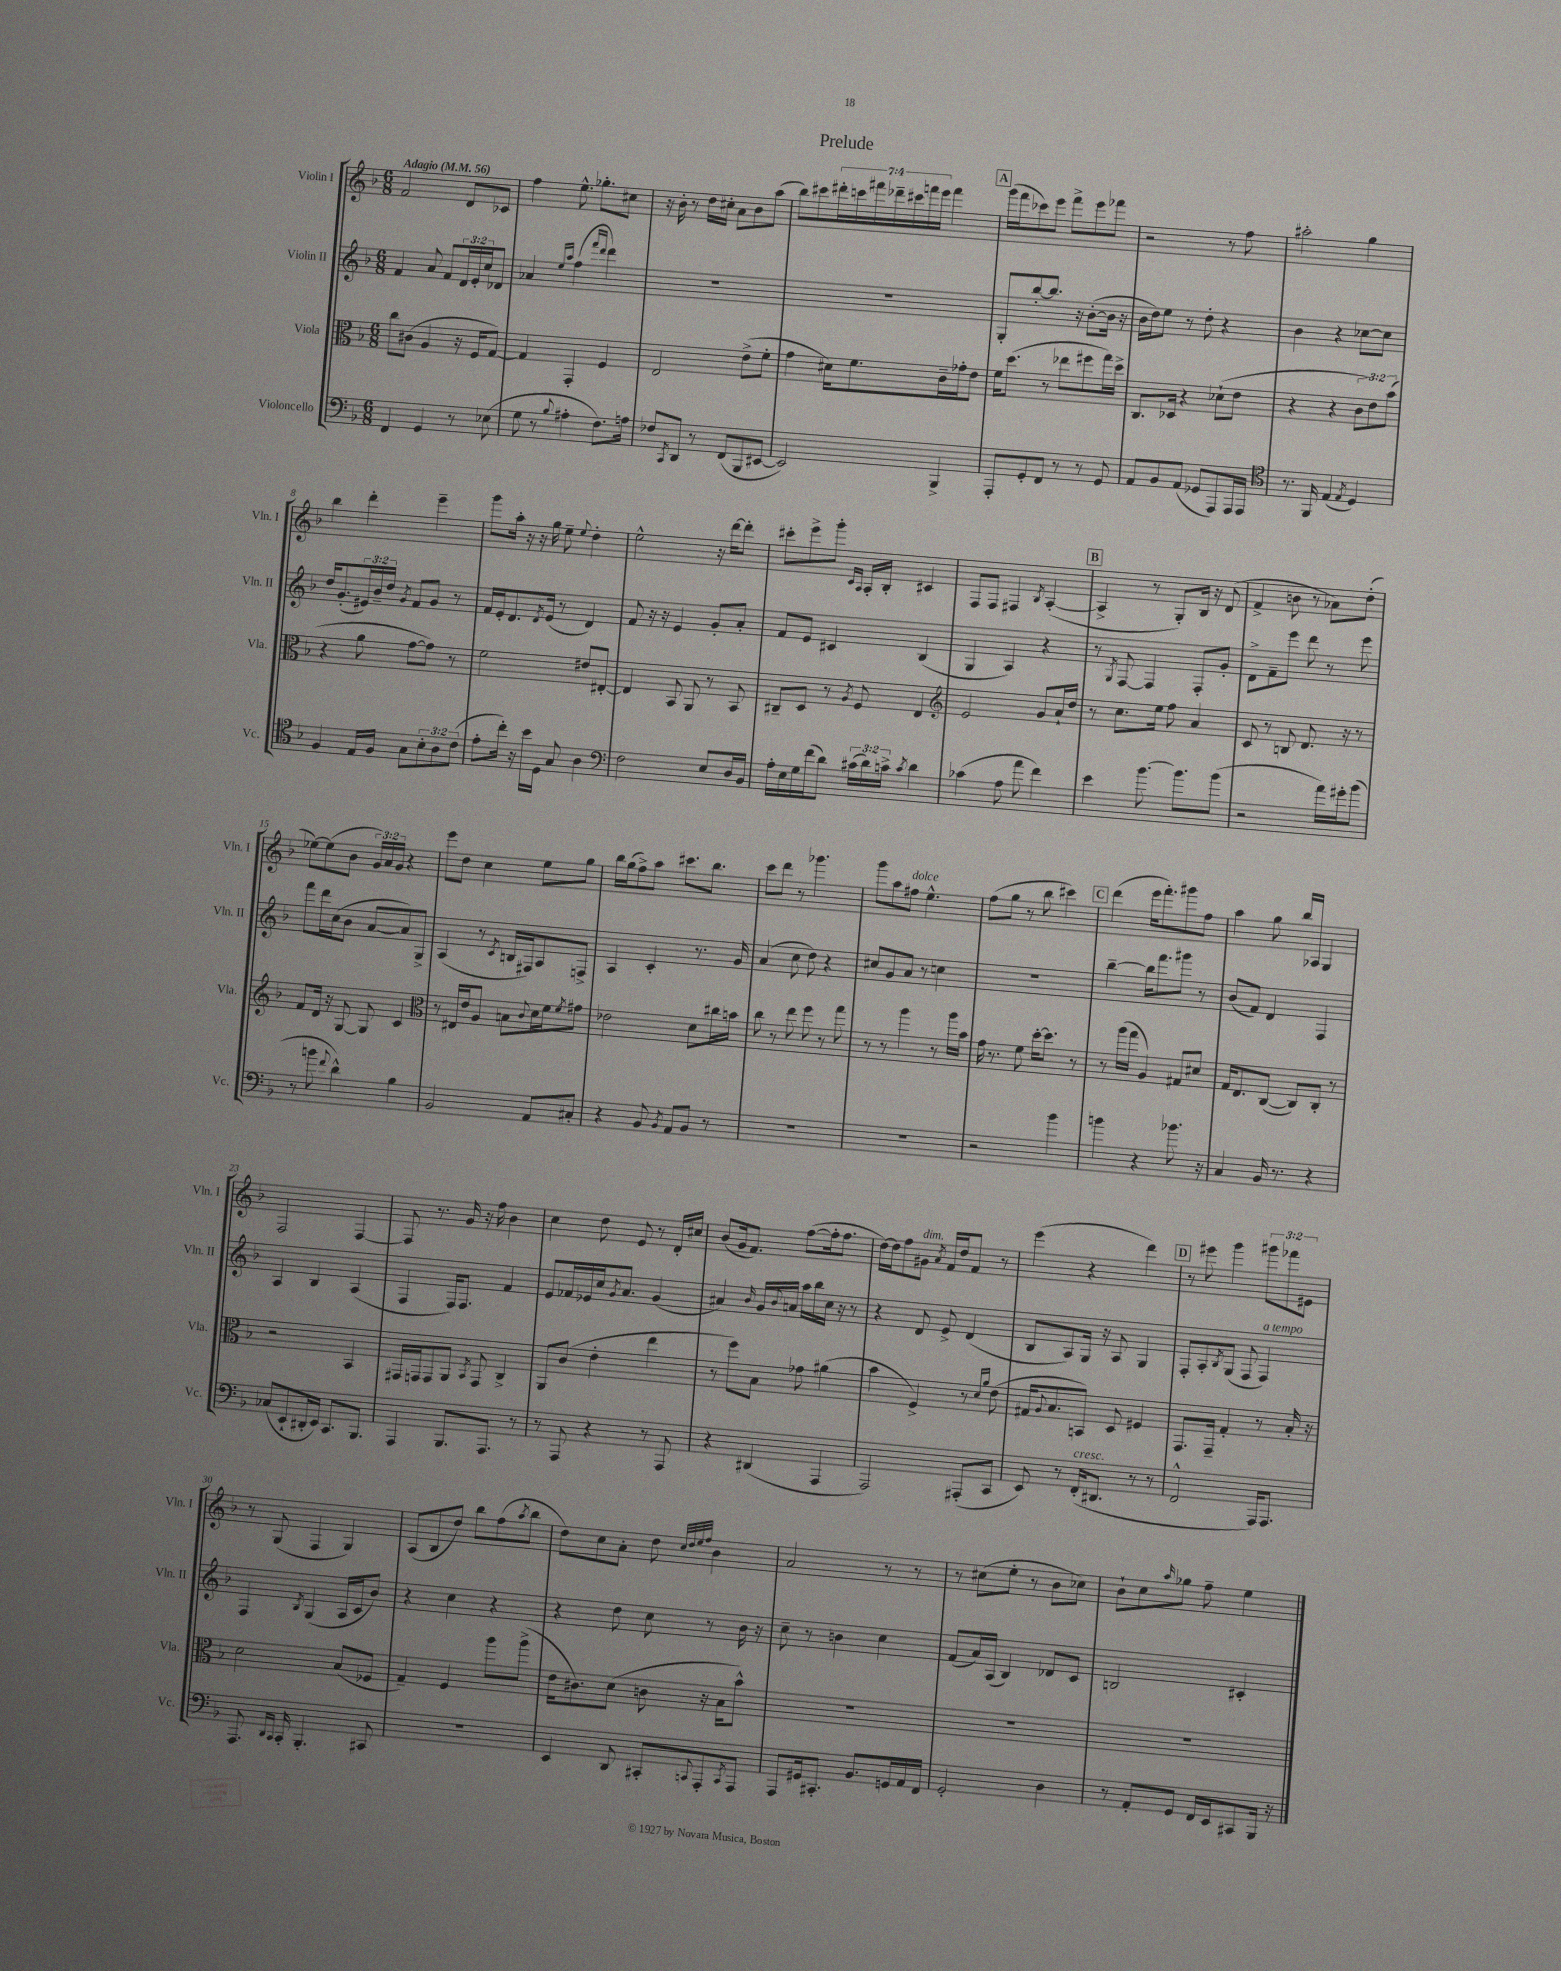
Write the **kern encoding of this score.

**kern	**kern	**kern	**kern
*staff4	*staff3	*staff2	*staff1
*clefF4	*clefC3	*clefG2	*clefG2
*k[b-]	*k[b-]	*k[b-]	*k[b-]
*M6/8	*M6/8	*M6/8	*M6/8
*MM56	*MM56	*MM56	*MM56
4FF	8cc	4f	2f
.	(8c#	.	.
4GG	4A	8a	.
.	.	8f	.
8r	16r	24d	8d
.	.	24e'	.
.	16F	.	.
.	.	24cc	.
(8E-	[8G)	8d-	8c-
=	=	=	=
8G	4G]	4a-	4ff
8r	.	.	.
.	.	16qqee	.
8qqB-	.	16qqaa	.
4A#'	4GG'	(4ff	8.ee^^
.	.	.	8.gg-'
.	.	16qqfff	.
.	.	16qqddd	.
8.F)	4F	4ddd)	.
.	.	.	8cc#
16A	.	.	.
=	=	=	=
8F-	2E	2.r	16r
.	.	.	16b-'
8qCC	.	.	.
8DD	.	.	8r
8r	.	.	16dd
.	.	.	16cc#'
(8FF	.	.	8a
8BBB-	(8e^	.	8b-
[8EE#	8f'	.	(8aa
=	=	=	=
2EE#])	4g	2.r	8bb-)
.	.	.	8ccc#
.	16d#)	.	28ddd#'
.	.	.	28ccc
.	8.f	.	.
.	.	.	28fff#
.	.	.	28ddd-~
.	.	.	28ccc#
.	.	.	28fff
.	.	.	28eee
4BBB-^	16c~	.	4fff
.	16g-'	.	.
.	8e	.	.
=	=	=	=
8AAA'	16f	8G'	(16ggg
.	(8.dd	.	16fff
8GG'	.	[8bb-'	8ccc-)
8FF	8r	8.bb-]	8eee
8r	8ee-	.	8fff^
.	.	16r	.
8r	8ff#	([8b-'	8eee
8GG	16gg)	16b-]	8fff-
.	16dd^	16r	.
=	=	=	=
8AA	8.C	16b-	2r
.	.	16dd)	.
8BB-	.	8ee	.
.	16D-	.	.
(8AA	4r	8r	.
8GG-	.	8dd'	.
8AAA)	(8d-`	4r	8r
16AAA	8e	.	8ff
16AAA	.	.	.
=	=	=	=
*clefC4	*	*	*
8.r	4r	4b-	2aa#'
16FF	.	.	.
(4E	4r	4r	.
8qE	.	.	.
4D)	12c	[8cc-	4gg
.	12e)	.	.
.	.	8cc-]	.
.	(12b-	.	.
=	=	=	=
4F	4r	16dd	4bb-
.	.	(8.g'	.
16E	8a	24e#)	4ddd'
.	.	24b-~	.
16F	.	.	.
.	.	24dd	.
.	.	8qg	.
8G	[8g	8f	.
12B-'	8g])	8g	4eee~
12A	.	.	.
.	8r	8r	.
(12c	.	.	.
=	=	=	=
8e'	2f	16f	8ggg
.	.	16e'	.
16cc')	.	8.d	16aa'
16r	.	.	16r
16b-	.	.	16r
.	.	8qd	.
16D	.	(16e	16gg
8G	.	8r	8ee~
.	.	.	8qqee
4A	8e#	4d)	4dd'
.	[8E#'	.	.
=	=	=	=
*clefF4	*	*	*
2F	4E#]	8f	2ee^^
.	.	16r	.
.	.	16r	.
.	8BB-	4e	.
.	8AA	.	.
8E	8r	8g'	16r
.	.	.	[16ddd
16D	8BB-	8a'	8ddd']
16BB-	.	.	.
=	=	=	=
16A'	8C#~	8f	8ccc#'
16E	.	.	.
16G	8D	8e	8eee^
(16f	.	.	.
8d)	8r	4c#	8ggg'
.	.	.	16qqc
.	8qA	.	16qqA
(24c#	8F	.	16A'
24d)	.	.	.
.	.	.	16B-'
24c^	.	.	.
8qc	.	.	.
4d	4E	(4B-	4c#
=	=	=	=
*	*clefG2	*	*
(4c-	2e	4G	8F
.	.	.	8F
8A	.	4A)	4F#
8a	.	.	.
.	.	.	8qB-
4f)	8g	4r	([4A'
.	16a`	.	.
.	16dd	.	.
=	=	=	=
4e	8r	8r	4A^]
.	.	8qG	.
.	8.cc	[8F	.
[8.b-	.	4F]	8r
.	16ee	.	.
.	8ff	.	8G')
8.b-]	.	.	.
.	4a	8F'	16B-
.	.	.	16r
(8b-	.	8g'	(8d
=	=	=	=
2r	8c	8d^	4f^
.	8r	8f~	.
.	8B	8eee	8b
.	8.d	8ddd	8r
16a)	.	8r	8a-)
16g#'	16r	.	.
(8b-	8r	8eee	(8dd'
=	=	=	=
8r	8f	8fff	[8ee-)
8b	16d	16ddd	(8ee-]
.	16r	(16cc	.
8qqf	.	.	.
4d^^)	[8G	8b-	8b-
.	8G]	[8a	24g)
.	.	.	24a
.	.	.	24g
4B-	4c	8a])	4r
.	.	8G^	.
=	=	=	=
*	*clefC3	*	*
2BB-	8r	(4A	8eee
.	16E#	.	8dd
.	16e	.	.
.	8A	8r	4cc
.	.	8qc	.
.	8B	16B	.
.	.	16F#)	.
.	8qqc	.	.
8AA	16d	8A	8ee
.	16f	.	.
.	8qf	.	.
8C#'	8g#	8F^	8gg
=	=	=	=
4r	2e-	4A	16bb-
.	.	.	(16gg
.	.	.	8ff^)
8BB-	.	4c'	8aa
8qBB-	.	.	.
8AA	.	.	8.ccc#
8BB-	8d	8.r	.
.	.	.	8.bb-
8r	16cc#	.	.
.	16b	16g	.
=	=	=	=
2.r	8cc	(4a	8ccc
.	8r	.	8ddd
.	8ee	8cc	8r
.	8ff	8dd)	4.ggg-
.	8r	4r	.
.	8gg	.	.
=	=	=	=
2.r	8r	8cc#	8ggg
.	8r	8g	8aa
.	4aa	8a	8ff#
.	.	8r	4.ee^^
.	8r	4cc	.
.	16aa	.	.
.	16b-	.	.
=	=	=	=
2r	16g	2.r	(8ff
.	8.r	.	.
.	.	.	8gg
.	8f	.	8r
.	[16dd'	.	8bb-
.	8.dd]	.	.
4b-	.	.	4ccc#)
.	8r	.	.
=	=	=	=
4b	8r	[4bb-~	(4ddd
.	(16aa	.	.
.	16gg	.	.
4r	4A)	16bb-]	16eee
.	.	8.fff	8.fff')
8.b-	8G#	8ggg#	8ggg#
.	8d#	8r	8ff
16r	.	.	.
=	=	=	=
4C	16G	(8b-	4aa
.	8.E	.	.
.	.	8f)	.
16BB-	([8C	4d	8gg
8.r	.	.	.
.	8C])	.	16bb-
.	.	.	16A-
4r	8C'	4F	4G
.	8r	.	.
=	=	=	=
(8C-	2r	4A	2F
8EE`	.	.	.
16DD#'	.	4B-	.
16EE)	.	.	.
8.CC	.	.	.
.	4BB-	(4A	[4F
8.BBB-	.	.	.
=	=	=	=
4AAA	16GG#	4F	8F]
.	16GG	.	.
.	8GG	.	8.r
8.BBB-	8AA	16F)	.
.	.	8.F	16g
.	8qBB-	.	.
.	8GG	.	16r
8.AAA	.	.	16ff
.	4C^	4f	4b-
8r	.	.	.
=	=	=	=
8r	8AA	8e	4cc
8AAA	(8c	16f-	.
.	.	16e-	.
4r	4e'	16cc	8dd
.	.	8qg	.
.	.	8.a	.
.	.	.	8e
8r	4ee	(4g	8r
8AAA	.	.	16d'
.	.	.	16cc#
=	=	=	=
4r	8r	4a#)	(8b-
.	8ff)	.	16g
.	.	.	8.f)
.	.	16qqb-	.
(4DD#	8B-	16g	.
.	.	8qqb-	.
.	.	16a	.
.	8g-	16aa	([8ff
.	.	16bb-	.
4AAA	(4a#	16cc	16ff']
.	.	16r	8.ff
.	.	8r	.
=	=	=	=
2AAA)	4b-	4r	[16dd)
.	.	.	16dd]
.	.	.	8ff
.	4F^)	8d	8g#
.	.	.	8qa
.	.	8e^	16f
.	.	.	16dd
(8AAA#'	8r	(4d	8f
.	16qqd	.	.
.	16qqa	.	.
8CC	(8e	.	8r
=	=	=	=
8EE)	16G#	8B-	(4eee
.	8qqA	.	.
.	8.B-	.	.
8r	.	8A)	.
(16FF'	8BB)	16G	4r
8.DD#	.	16r	.
.	8D	8A	.
8r	4F#	4G	4ddd)
8r	.	.	.
=	=	=	=
2FF^^	8.GG	8F'	8r
.	.	8A'	8eee#
.	16GG~	.	.
.	.	8qB-	.
.	4G'	(8G	4ggg
.	.	8F	.
16AAA)	8r	4F)	12ggg#
8.AAA	.	.	.
.	.	.	12fff-
.	16B-'	.	.
.	.	.	12e#
.	16r	.	.
=	=	=	=
8.AAA	2d	4F	8r
.	.	.	(8G
16qqDD	.	.	.
16qqCC	.	.	.
16CC'	.	.	.
.	.	8qB-	.
4.BBB-'	.	(4G	4F
.	(8B-	16A	4G)
.	.	16c	.
8CC#	8F-	8b-)	.
=	=	=	=
2.r	4G~)	4r	(8A
.	.	.	8B-
.	4F	4cc	8dd)
.	.	.	8bb-
.	8aa	4r	(8ff
.	.	.	8qaa
.	(8aa^	.	8bb-
=	=	=	=
4EE	16e	4r	8dd)
.	8.c#)	.	.
.	.	.	8cc
8DD	(8d	8dd	8a'
8CC#'	8c	8cc	8dd
.	.	.	32qqcc
.	.	.	32qqdd
.	.	.	32qqee
8qqCC	.	.	32qqff
8AAA'	16r	8r	4b-
.	16B-	.	.
8qCC	.	.	.
8AAA	8b-^^)	16b-	.
.	.	16r	.
=	=	=	=
8AAA	2.r	8cc~	2a
16GG#	.	8r	.
8.CC#'	.	.	.
.	.	4b	.
8.BB-	.	.	.
.	.	4cc	8r
16GG	.	.	.
16AA	.	.	8r
16FF	.	.	.
=	=	=	=
2GG'	2.r	(8f	8r
.	.	16a)	(8cc#
.	.	(16A	.
.	.	4B-)	8ee'
.	.	.	8r
4D	.	8d-	8b-
.	.	8c	8cc-)
=	=	=	=
8r	2.r	2B	8b-`
8AA'	.	.	8cc
.	.	.	16qqaa
8GG	.	.	8gg-
16FF	.	.	8ff~
16EE	.	.	.
8CC#	.	4c#'	4ee
16BBB-	.	.	.
16r	.	.	.
==	==	==	==
*-	*-	*-	*-
